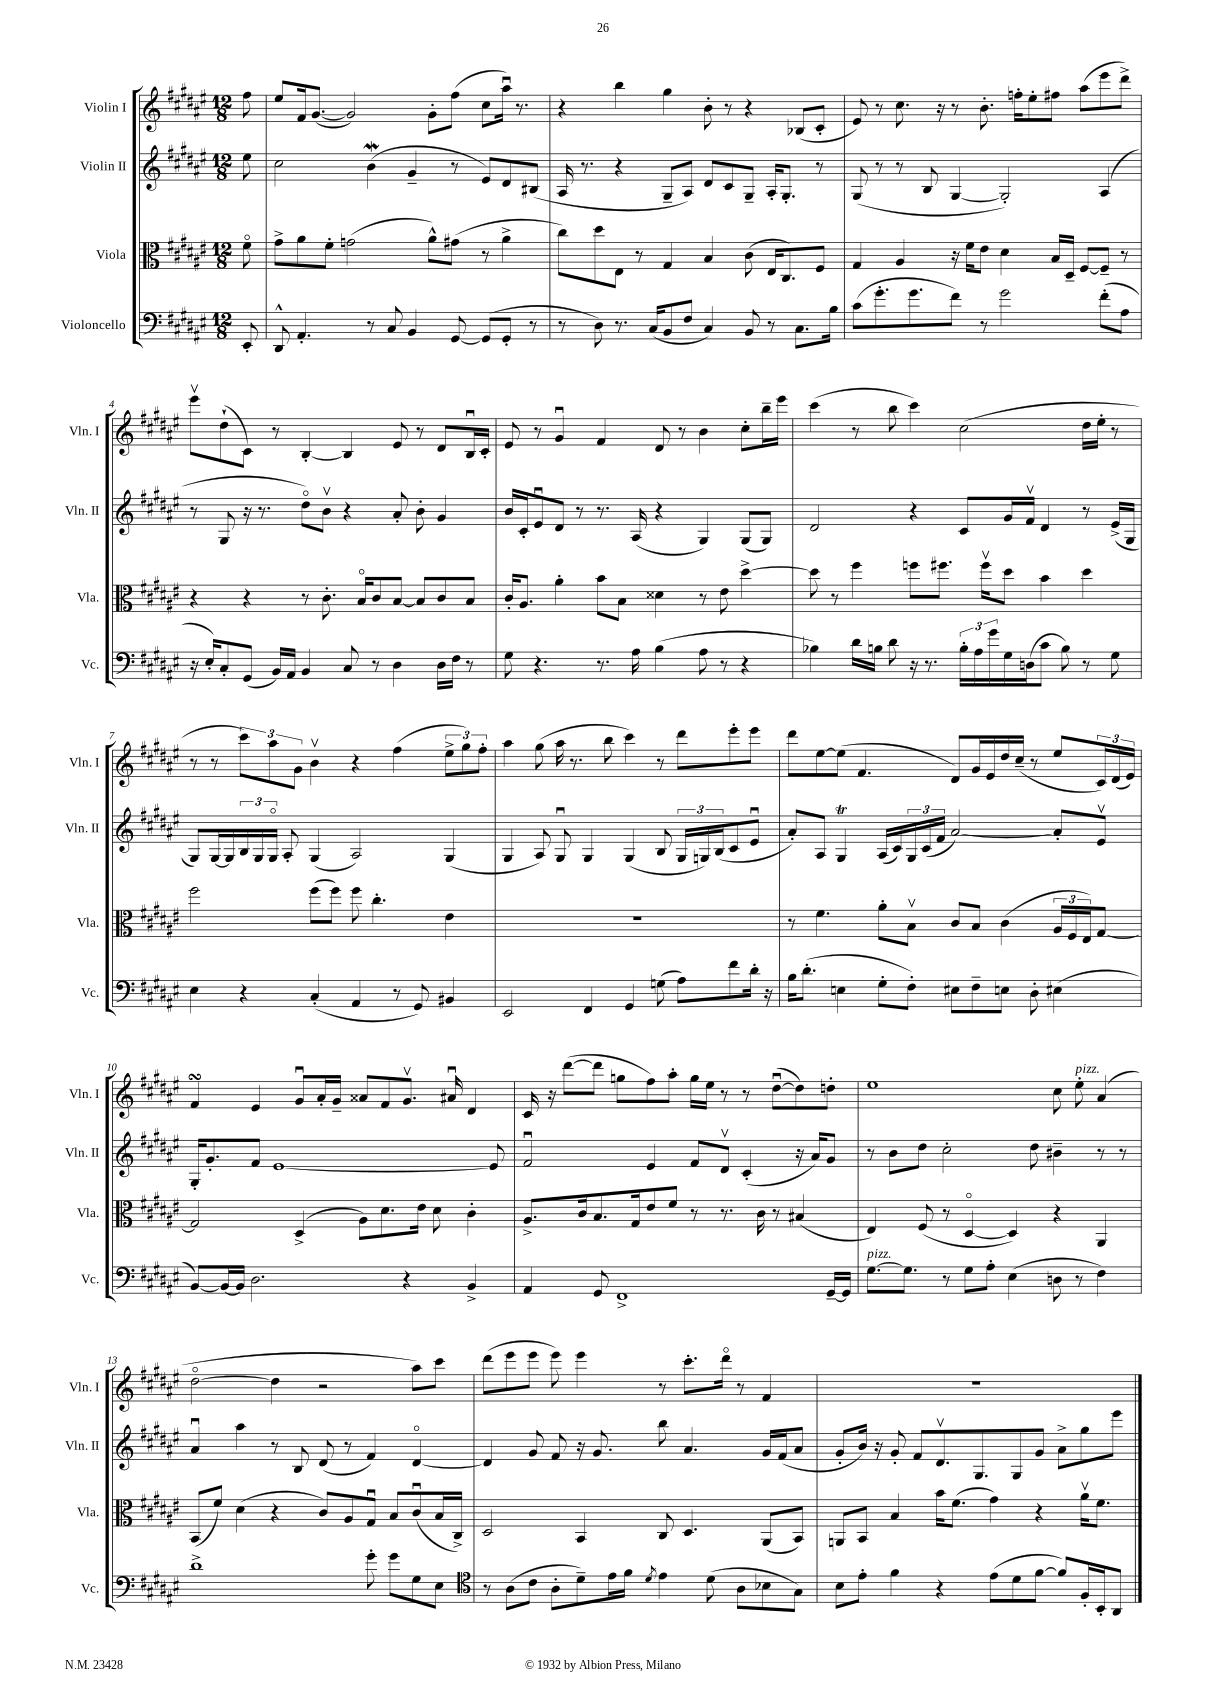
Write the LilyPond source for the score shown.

<<
\new StaffGroup <<
\new Staff = "s0" \with { instrumentName = "Violin I" shortInstrumentName = "Vln. I" } {
    \clef treble \key fis \major \numericTimeSignature \time 12/8 \partial 8
    fis''8 |
    eis''8 fis'16 gis'8.~( gis'2) gis'8-. fis''8( cis''8 ais''16\downbow) r8. |
    r4 b''4 gis''4 b'8-. r8 r4 bes8( cis'8-. |
    eis'8) r8 cis''8. r16 r8 b'8.-. f''16-. eis''8-. fis''8 ais''8( eis'''8 dis'''8->) |
    eis'''8\upbow dis''8-!( cis'8) r8 b4~-. b4 eis'8 r8 dis'8 b16\downbow cis'16-. |
    eis'8 r8 gis'4\downbow fis'4 dis'8 r8 b'4 cis''8-. b''16-- eis'''16 |
    cis'''4( r8 b''8 cis'''4) cis''2( dis''16 eis''16-. r8 |
    r8 r8 \tuplet 3/2 { cis'''8) ais''8 gis'8 } b'4\upbow r4 fis''4( \tuplet 3/2 { eis''8-> gis''8) fis''8-. } |
    ais''4 gis''8( ais''16 r8. b''8 cis'''4) r8 dis'''8 eis'''8-. eis'''8 |
    dis'''8 eis''8~ eis''8( fis'4. dis'8) gis'16 eis'16 dis''16 cis''16--( r8 eis''8 \tuplet 3/2 { cis'16) dis'16( eis'16) } |
    fis'4\turn eis'4 gis'8\downbow ais'16-. gis'16-- aisis'8 fis'8 gis'8.\upbow ais'16\downbow dis'4 |
    cis'16 r16 dis'''8~( dis'''8 g''8 fis''8) ais''8-. g''16 eis''16 r8 r8 dis''8~\downbow( dis''8) d''8-. |
    eis''1 cis''8 eis''8-.^\markup { \italic "pizz." } ais'4( |
    dis''2~\flageolet dis''4 r2 ais''8) cis'''8 |
    dis'''8( eis'''8 eis'''8 eis'''8) eis'''4 r8 cis'''8.-. dis'''16\flageolet r8 fis'4 |
    R1. \bar "|." |
}
\new Staff = "s1" \with { instrumentName = "Violin II" shortInstrumentName = "Vln. II" } {
    \clef treble \key fis \major \numericTimeSignature \time 12/8 \partial 8
    eis''8 |
    cis''2 b'4\mordent( gis'4-- r8 eis'8) dis'8 bis8( |
    ais16 r8. r4 gis8-- ais8) dis'8 cis'8 gis8-- ais16-. gis8.-. r8 |
    gis8( r8 r8 b8 gis4~ gis2-.) ais4( |
    r8 gis8 r16 r8. dis''8\flageolet) b'8\upbow r4 ais'8-. b'8-. gis'4 |
    b'16 cis'16-. eis'8\downbow dis'8 r8 r8. ais16( r4 gis4) gis8( gis8) |
    dis'2 r4 cis'8 gis'16 fis'16\upbow dis'4 r8 eis'16->( gis16 |
    gis8) gis16~ gis16 \tuplet 3/2 { b16 gis16 gis16\flageolet } ais8-. gis4( ais2) gis4( |
    gis4 ais8) gis8\downbow gis4 gis4( b8 \tuplet 3/2 { gis16 g16) b16( } cis'8 eis'8\downbow |
    ais'8-.) ais8 gis4\trill ais16( cis'16) \tuplet 3/2 { gis16 cis'16( fis'16 } ais'2~) ais'8-. eis'8\upbow |
    gis16-. gis'8.-. fis'8 eis'1~ eis'8 |
    fis'2\downbow eis'4 fis'8 dis'8\upbow cis'4-.( r16 ais'16) gis'8 |
    r8 b'8 dis''8 cis''2-. dis''8 bis'4-- r8 r8 |
    ais'4\downbow ais''4 r8 b8 dis'8( r8 fis'4) dis'4~\flageolet |
    dis'4 gis'8 fis'8 r16 gis'8. b''8 ais'4. gis'16 fis'16( ais'8 |
    gis'8-. b'16) r16 gis'8-. fis'8 dis'8.\upbow gis8. gis8 gis'8 ais'8-> gis''8 eis'''8 \bar "|." |
}
\new Staff = "s2" \with { instrumentName = "Viola" shortInstrumentName = "Vla." } {
    \clef alto \key fis \major \numericTimeSignature \time 12/8 \partial 8
    fis'8\flageolet |
    gis'8-> ais'8 fis'8-. g'2( ais'8-^) gis'8( r8 ais'4-> |
    cis''8) dis''8 eis8 r8 gis4 b4 cis'8( eis16 cis8.) fis8 |
    gis4 ais4 r16 fis'16 eis'8 dis'4 b16 dis16-- fis8~ fis8-- r8 |
    r4 r4 r8 cis'8.-. b16\flageolet cis'8 b8~ b8 cis'8 b8 |
    cis'16-. ais8. ais'4-. b'8 b8 disis'4 r8 eis'8 dis''4~-> |
    dis''8 r8 fis''4 f''8 fis''8. fis''16\upbow dis''8 b'4 dis''4 |
    fis''2 fis''8( fis''8) fis''8 cis''4.-. eis'4 |
    R1. |
    r8 fis'4. ais'8-. b8\upbow cis'8 b8 cis'4( \tuplet 3/2 { ais16 fis16 eis16) } gis8~ |
    gis2 dis4->( ais8) dis'8. eis'16 dis'8 cis'4-. |
    ais8.-> cis'16 b8. gis16 eis'8 fis'8 r8 r8. cis'16 r8 bis4( |
    eis4) fis8( r8 dis4~\flageolet dis4) r4 ais,4 |
    b,8( fis'8) dis'4( r4 cis'8) ais8 gis8\downbow b8 cis'8\downbow( b16 cis16->) |
    dis2 b,4 cis8 dis4. ais,8( b,8) |
    a,8 b,8 b4 b'16 fis'8.( gis'4) r4 ais'16\upbow fis'8. \bar "|." |
}
\new Staff = "s3" \with { instrumentName = "Violoncello" shortInstrumentName = "Vc." } {
    \clef bass \key fis \major \numericTimeSignature \time 12/8 \partial 8
    eis,8-. |
    dis,8-^ ais,4.-. r8 cis8 b,4 gis,8~ gis,8( gis,8-. r8 |
    r8 dis8) r8. cis16( b,8 fis8 cis4) b,8 r8 cis8. b16 |
    cis'8( gis'8.-. gis'8. fis'8) r8 gis'2 fis'8-.( ais8 |
    r16 eis16-.) cis8-. gis,8( b,16) ais,16 b,4 cis8 r8 dis4 dis16 fis16 r8 |
    gis8 r4. r8. ais16 b4( ais8 r8 r4 |
    bes4) dis'16 b16 dis'8 r16 r8. \tuplet 3/2 { b16-. ais16 gis'16 } gis16 d16( cis'8 b8) r8 gis8 |
    eis4 r4 cis4-.( ais,4 r8 gis,8) bis,4 |
    eis,2 fis,4 gis,4 g8( ais8) fis'8 dis'16-. r16 |
    b16 dis'8.-.( e4 gis8-. fis8-.) eis8 fis8-- e8 dis8-. eis4( |
    b,8~) b,16~ b,16 dis2. r4 b,4-> |
    ais,4 gis,8 fis,1-> gis,16~-- gis,16 |
    gis8.~^\markup { \italic "pizz." } gis8. r8 gis8 ais8-. eis4( d8 r8 fis4) |
    dis'1-> gis'8-. gis'8 gis8 eis8 |
    \clef tenor r8 ais8( cis'8 ais8-. dis'8--) eis'16 fis'16 \acciaccatura { dis'8 } eis'4 dis'8( ais8 bes8 gis8) |
    b8 eis'8-. fis'4 r4 eis'8( dis'8 fis'8~ fis'8) fis16-. b,16-. ais,8 \bar "|." |
}
>>
>>
